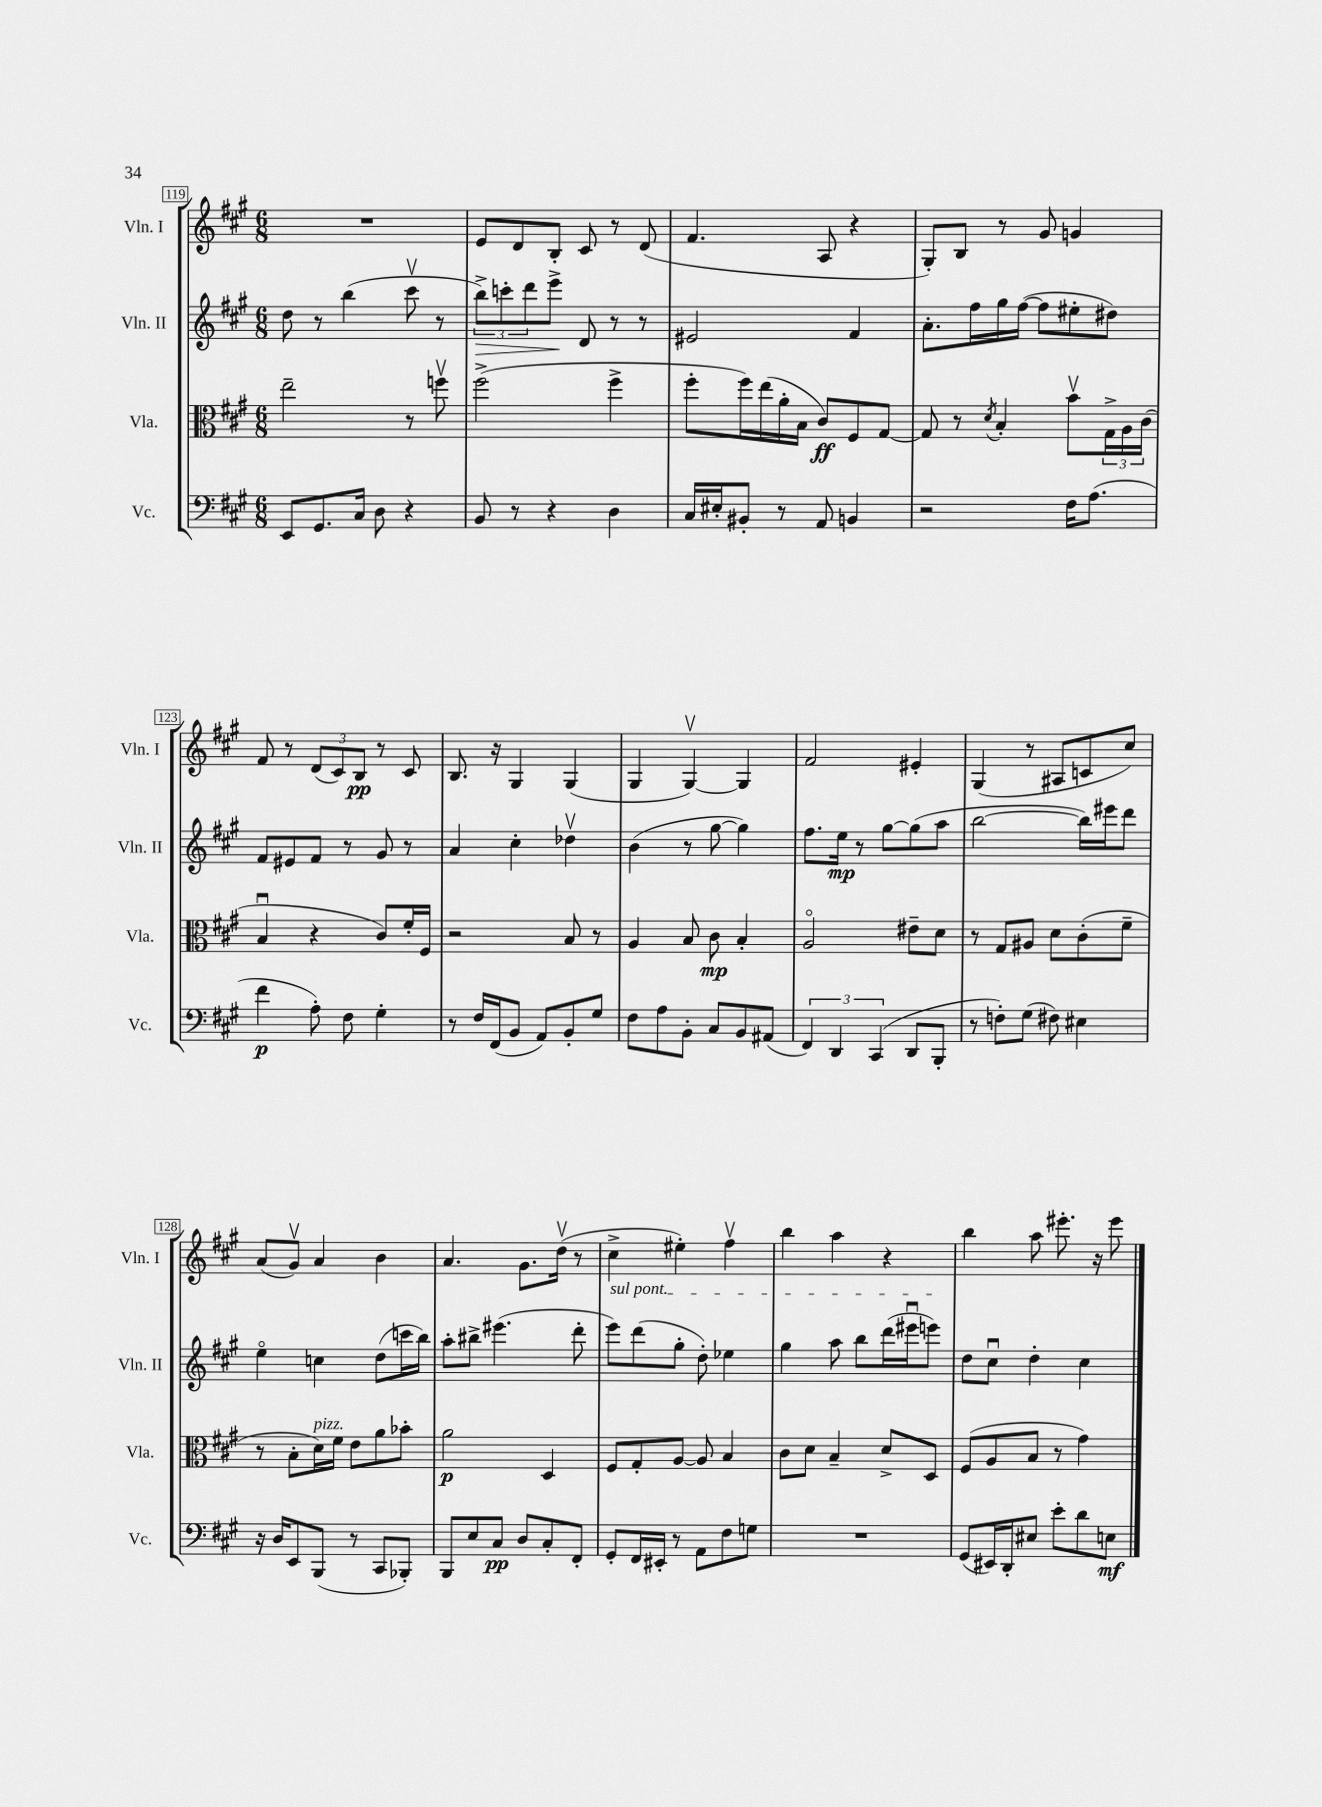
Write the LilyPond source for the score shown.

<<
\new StaffGroup <<
\new Staff = "s0" \with { instrumentName = "Vln. I" shortInstrumentName = "Vln. I" } {
    \clef treble \key a \major \numericTimeSignature \time 6/8
    R2. |
    e'8 d'8 b8-. cis'8 r8 d'8( |
    fis'4. a8 r4 |
    gis8-.) b8 r8 gis'8 g'4 |
    fis'8 r8 \tuplet 3/2 { d'8( cis'8) b8\pp } r8 cis'8 |
    b8. r16 gis4 gis4( |
    gis4 gis4~\upbow) gis4 |
    fis'2 eis'4-. |
    gis4( r8 ais8 c'8 cis''8) |
    a'8( gis'8\upbow) a'4 b'4 |
    a'4. gis'8. d''16\upbow( r8 |
    cis''4-> eis''4-.) fis''4\upbow |
    b''4 a''4 r4 |
    b''4 a''8 eis'''8.-. r16 eis'''8 \bar "|." |
}
\new Staff = "s1" \with { instrumentName = "Vln. II" shortInstrumentName = "Vln. II" } {
    \clef treble \key a \major \numericTimeSignature \time 6/8
    d''8 r8 b''4( cis'''8\upbow r8 |
    \tuplet 3/2 { b''8->\>) c'''8-. d'''8 } e'''8->\! d'8 r8 r8 |
    eis'2 fis'4 |
    a'8.-. fis''16 gis''16 fis''16~( fis''8 eis''8-. dis''8) |
    fis'8 eis'8 fis'8 r8 gis'8 r8 |
    a'4 cis''4-. des''4\upbow |
    b'4( r8 gis''8~ gis''4) |
    fis''8. e''16\mp r8 gis''8~ gis''8( a''8 |
    b''2~ b''16) eis'''16 d'''8 |
    e''4\flageolet c''4 d''8( c'''16 b''16) |
    a''8-. bis''8-> eis'''4.( d'''8-. |
    \once \override TextSpanner.bound-details.left.text = \markup { \italic "sul pont." } e'''8\startTextSpan) d'''8( gis''8-. d''8-.) ees''4 |
    gis''4 a''8 b''8 d'''16( eis'''16\downbow e'''8\stopTextSpan) |
    d''8 cis''8\downbow d''4-. cis''4 \bar "|." |
}
\new Staff = "s2" \with { instrumentName = "Vla." shortInstrumentName = "Vla." } {
    \clef alto \key a \major \numericTimeSignature \time 6/8
    e''2-- r8 f''8\upbow |
    fis''2->( fis''4-> |
    fis''8-. fis''16) e''16( a'16-. b16 cis'8\ff) fis8 gis8~ |
    gis8 r8 \acciaccatura { d'8 } b4-. b'8\upbow \tuplet 3/2 { gis16-> a16 cis'16( } |
    b4\downbow r4 cis'8) fis'16-. fis16 |
    r2 b8 r8 |
    a4 b8 cis'8\mp b4-. |
    a2\flageolet eis'8-- d'8 |
    r8 gis8 ais8 d'8 cis'8-.( fis'8-- |
    r8 b8-. d'16^\markup { \italic "pizz." }) fis'16 e'8 a'8 bes'8-. |
    a'2\p d4 |
    fis8 gis8-. a8~ a8 b4 |
    cis'8 d'8 b4-- d'8-> d8 |
    fis8( a8 b8 r8 gis'4) \bar "|." |
}
\new Staff = "s3" \with { instrumentName = "Vc." shortInstrumentName = "Vc." } {
    \clef bass \key a \major \numericTimeSignature \time 6/8
    e,8 gis,8. cis16 d8 r4 |
    b,8 r8 r4 d4 |
    cis16 eis16-. bis,8-. r8 a,8 b,4 |
    r2 fis16 a8.( |
    fis'4\p a8-.) fis8 gis4-. |
    r8 fis16 fis,16( b,8 a,8) b,8-. gis8 |
    fis8 a8 b,8-. cis8 b,8 ais,8( |
    \tuplet 3/2 { fis,4) d,4 cis,4( } d,8 b,,8-. |
    r8 f8-.) gis8( fis8) eis4 |
    r16 d16 e,8 b,,8( r8 cis,8 bes,,8-.) |
    b,,8 e8 cis8\pp d8 cis8-. fis,8-. |
    gis,8-. fis,16 eis,16-. r8 a,8 fis8 g8 |
    R2. |
    gis,8( eis,16) d,16-. eis8 e'8-. d'8 e8\mf \bar "|." |
}
>>
>>
\layout { \context { \Score currentBarNumber = #119 \override BarNumber.stencil = #(make-stencil-boxer 0.1 0.3 ly:text-interface::print) } }
